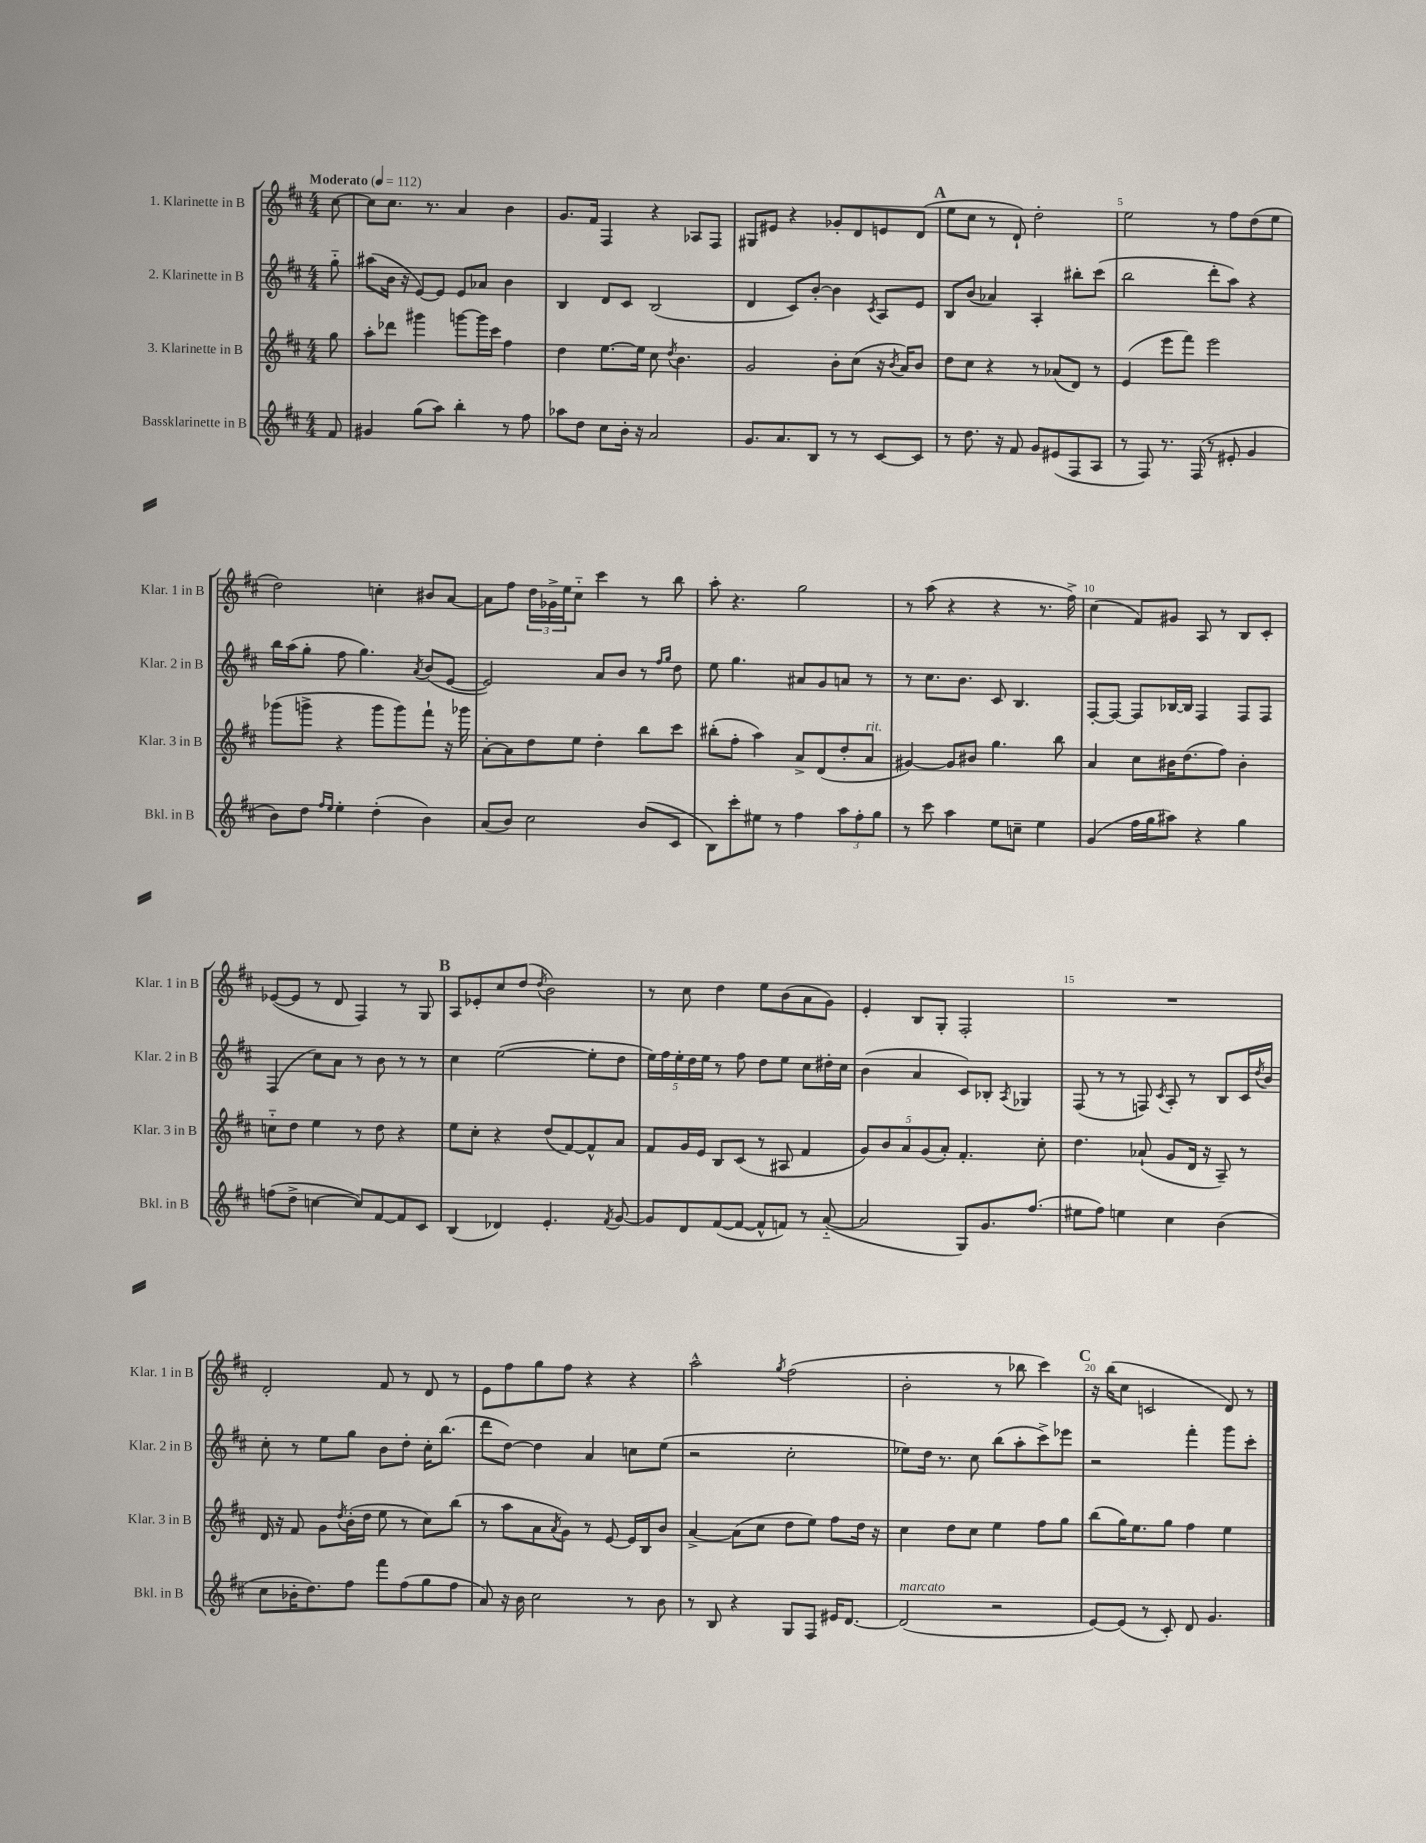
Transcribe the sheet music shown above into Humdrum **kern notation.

**kern	**kern	**kern	**kern
*part4	*part3	*part2	*part1
*staff4	*staff3	*staff2	*staff1
*I"Bassklarinette in B	*I"3. Klarinette in B	*I"2. Klarinette in B	*I"1. Klarinette in B
*I'Bkl. in B	*I'Klar. 3 in B	*I'Klar. 2 in B	*I'Klar. 1 in B
*clefG2	*clefG2	*clefG2	*clefG2
*k[f#c#]	*k[f#c#]	*k[f#c#]	*k[f#c#]
*M4/4	*M4/4	*M4/4	*M4/4
*MM112	*MM112	*MM112	*MM112
=	=	=	=
!	!	!	!LO:TX:a:B:t=Moderato
8f#/	8gg\	8gg\	[8cc#\
=1	=1	=1	=1
4g#X/	8aa'\L	(8aa#X\L	8cc#\L]
.	8ddd-X\J	16b\Jk	8.cc#\J
.	.	16r	.
(8gg\L	4ggg#X\	[8e/L)	.
.	.	.	8.r
8aa\J)	.	8e/J]	.
4bb'\	[8gggn\L	8e/L	4a/
.	16ggg\L]	8a-X/J	.
.	16ccc#\JJ	.	.
8r	4ff#\	4b\	4b\
8ff#\	.	.	.
=2	=2	=2	=2
8aa-X\L	4dd\	4B/	8.g/L
8dd\J	.	.	.
.	.	.	16f#/Jk
8cc#\L	[8.ee\L	8d/L	4F#/
16b'\Jk	.	8c#/J	.
16r	16ee\Jk]	.	.
2a/	8cc#\	(2B/	4r
.	8qdd/	.	.
.	4.b\	.	.
.	.	.	8A-X/L
.	.	.	8F#/J
=3	=3	=3	=3
8.g/L	2g/	4d/	8G#X/L
.	.	.	8e#X/J
8.a/	.	.	.
.	.	8c#/L)	4r
8B/J	.	[8b'/J	.
8r	8b'\L	4b\]	8g-X'/L
8r	(8cc#\J	.	8d/
.	.	8qc#/	.
[8c#/L	16r	8A/L	8en/
.	8qb/	.	.
.	16a/KL)	.	.
8c#/J]	8b/J	8e/J	(8d/J
!!LO:REH:place=s1:t=A
=4	=4	=4	=4
8r	8dd\L	8B/L	8ee\L
8.dd\	8cc#\J	(8b/J	8cc#\J
.	4r	4a-X/)	8r
16r	.	.	.
8f#/	.	.	8d`/)
8g/L	8r	4A'/	2dd'\
(8e#X/	(8a-X/L	.	.
8F#/	8d/J)	8bb#X'\L	.
8A/J	8r	(8ccc#\J	.
=5	=5	=5	=5
8r	(4e/	2bb\	2ee\
8F#/)	.	.	.
8.r	8eee\L	.	.
.	8fff#\J)	.	.
(16F#/	.	.	.
8r	2eee\	8ddd'\L	8r
8e#X'/	.	8aa\J)	8ff#\L
4g/	.	4r	(8dd\
.	.	.	8ee\J
!!LO:LB:g=z
=6	=6	=6	=6
8b\L)	(8ggg-X\L	16bb\LL	2dd\)
.	.	(16aa\J	.
8dd\J	8gggn^\J	8gg'\J	.
16qqff#/LL	.	.	.
16qqee/JJ	.	.	.
4ee'\	4r	8ff#\	.
.	.	4.gg\)	.
(4dd'\	8ggg\L	.	4ccn'\
.	8ggg\)	.	.
.	.	8qa/	.
4b\)	8fff#`\J	(8b/L	8b#X/L
.	16r	[8e/J	[8a/J
.	16ggg-X\	.	.
=7	=7	=7	=7
(8a/L	[8a'\L	2e/])	8a\L]
8b/J)	8a\]	.	8ff#\J
2cc#\	8dd\	.	24dd\LL
.	.	.	24g-X^\
.	.	.	24ee\J
.	8ee\J	.	8cc#\J
.	4dd'\	8a/L	4ccc#\
.	.	8b/J	.
(8b/L	8bb\L	8r	8r
.	.	16qqff#/LL	.
.	.	16qqgg/JJ	.
8c#/J	8ccc#\J	8dd\	8bb\
=8	=8	=8	=8
8B\L)	(8bb#X'\L	8ee\	8aa'\
8ccc#'\	8ff#'\J	4.gg\	4.r
8ee#X\J	4aa\)	.	.
8r	.	.	.
4ff#\	8a^/L	8a#X/L	2gg\
.	(8d/	8g/	.
12aa\L	8dd'/	8an/J	.
12ff#'\	.	.	.
!	!LO:TX:a:i:t=rit.	!	!
.	8a/J	8r	.
12gg\J	.	.	.
=9	=9	=9	=9
8r	[4g#X/)	8r	8r
8ccc#\	.	8.cc#\L	(8aa\
4aa\	8g#/L]	.	4r
.	.	8.b\J	.
.	8b#X/J	.	.
8ee\L	4.gg\	8c#/	4r
8ccn~\J	.	4.B/	.
4ee\	.	.	8.r
.	8bb\	.	.
.	.	.	16ff#^\)
=10	=10	=10	=10
(4g/	4a/	[8F#'/L	(4cc#\
.	.	8F#/J_	.
16ff#\LL	8cc#\L	8F#/L]	8f#/L)
16gg\J	.	.	.
8aa#X\J)	16b#X\K	[16B-X/L	8g#X/J
.	(8.dd\	16B-/JJ]	.
4r	.	4F#/	8A/
.	8ff#\J)	.	8r
4gg\	4b#'\	8F#/L	8B/L
.	.	8F#/J	8c#'/J
!!LO:LB:g=z
=11	=11	=11	=11
(8ffn\L	8ccn\L	(4F#/	([8e-X/L
8dd^\J	8dd\J	.	8e-/J]
[4ccn\	4ee\	8cc#\L)	8r
.	.	8a\J	8d/
8cc/L])	8r	8r	4F#/)
[8f#/	8dd\	8b\	.
8f#/]	4r	8r	8r
8c#/J	.	8r	8G/
!!LO:REH:place=s1:t=B
=12	=12	=12	=12
(4B/	8ee\L	4cc#\	8A/L
.	8cc#'\J	.	8e-X'/
4d-X/)	4r	([2ee\	8cc#/
.	.	.	(8dd/J
.	.	.	8qdd/
4.e'/	(8dd/L	.	2b\)
.	[8f#/)	.	.
.	8f#^^/]	8ee'\L]	.
8qf#/	.	.	.
[8g/	8a/J	8dd\J	.
=13	=13	=13	=13
8g/L]	8f#/L	20ee\LL)	8r
.	.	20ff#\	.
.	.	20ee'\	.
8d/	16g/L	.	8cc#\
.	.	20dd\	.
.	16e/JJ	.	.
.	.	20ee\JJ	.
([8f#/	8B/L	8r	4dd\
8f#/J_	(8c#/J	8ff#\	.
8f#^^/L]	8r	8dd\L	8ee\L
8fn/J)	8A#X/	8ee\J	(8b\
8r	4f#/	8cc#\L	8a\
([8a/	.	16dd#X'\L	8g\J)
.	.	16cc#\JJ	.
=14	=14	=14	=14
2a/]	10g/L)	(4b\	4e'/
.	10b/	.	.
.	10a/	.	.
.	.	4a/	8B/L
.	(10g/	.	.
.	.	.	8G'/J
.	10a'/J)	.	.
8G/L)	4.f#'/	8c#/L)	2F#'/
8.g/	.	8B-X'/J	.
.	.	8qA/	.
.	.	4G-X/	.
(8.ff#/J	.	.	.
.	8cc#'\	.	.
=15	=15	=15	=15
8ee#X\L	4.dd\	(8F#/	1r
8ff#\J)	.	8r	.
4een\	.	8r	.
.	(8a-X`/	8Fn/)	.
.	.	8qc#/	.
4cc#\	8g/L	8A'/	.
.	16d/Jk	8r	.
.	16r	.	.
(4b\	8A~/)	8B/L	.
.	8r	16c#/L	.
.	.	8qdd/	.
.	.	16b/JJ	.
!!LO:LB:g=z
=16	=16	=16	=16
8cc#\L	16d/	8cc#'\	2d'/
.	16r	.	.
16b-X'\K	8f#/	8r	.
8.dd\)	.	.	.
.	8g\L	8ee\L	.
.	8qdd/	.	.
8ff#\J	(16b'\L	8gg\J	.
.	16dd\JJ	.	.
8fff#\L	8ee\	8b\L	8f#/
(8ff#\	8r	8dd'\J	8r
8gg\	8cc#\L)	16cc#'\KL	8d/
.	.	(8.bb\J	.
8ff#\J	(8bb\J	.	8r
=17	=17	=17	=17
8a/)	8r	8ddd\L	8e\L
16r	8aa\L	[8dd\J)	8ff#\
16b\	.	.	.
2cc#\	8a\	4dd\]	8gg\
.	8qa/	.	.
.	8g\J)	.	8ff#\J
.	8r	4a/	4r
.	[8e/	.	.
8r	16e/LL]	8ccn\L	4r
.	16B/J	.	.
8b\	8b/J	(8ee\J	.
=18	=18	=18	=18
8r	[4a^/	2r	2aa^^\
8B/	.	.	.
4r	(8a\L]	.	.
.	8cc#\J	.	.
.	.	.	8qgg/
8G/L	8dd\L	2cc#'\	(2ff#\
8F#/J	8ee\J)	.	.
16e#X/KL	8ff#\L	.	.
[8.d/J	.	.	.
.	16dd\Jk	.	.
.	16r	.	.
=19	=19	=19	=19
!LO:TX:a:i:t=marcato	!	!	!
(2d/]	4cc#\	8ee-X\L)	2b'\
.	.	16dd\Jk	.
.	.	8.r	.
.	8dd\L	.	.
.	8cc#\J	8cc#\	.
2r	4ee\	(8bb\L	8r
.	.	8aa'\	8bb-X\
.	8ff#\L	8ccc#^\)	4ccc#\)
.	8gg\J	8eee-X\J	.
!!LO:REH:place=s1:t=C
=20	=20	=20	=20
[8e/L)	(8bb\L	2r	16r
.	.	.	(16bb\KL
(8e/J]	16gg\K)	.	8cc#\J
.	8.ee\	.	.
8r	.	.	2cn/
8c#'/)	8gg\J	.	.
8d/	4ff#\	4fff#'\	.
4.g/	.	.	.
.	4ee\	8ggg\L	8d/)
.	.	8ccc#'\J	8r
==	==	==	==
*-	*-	*-	*-
